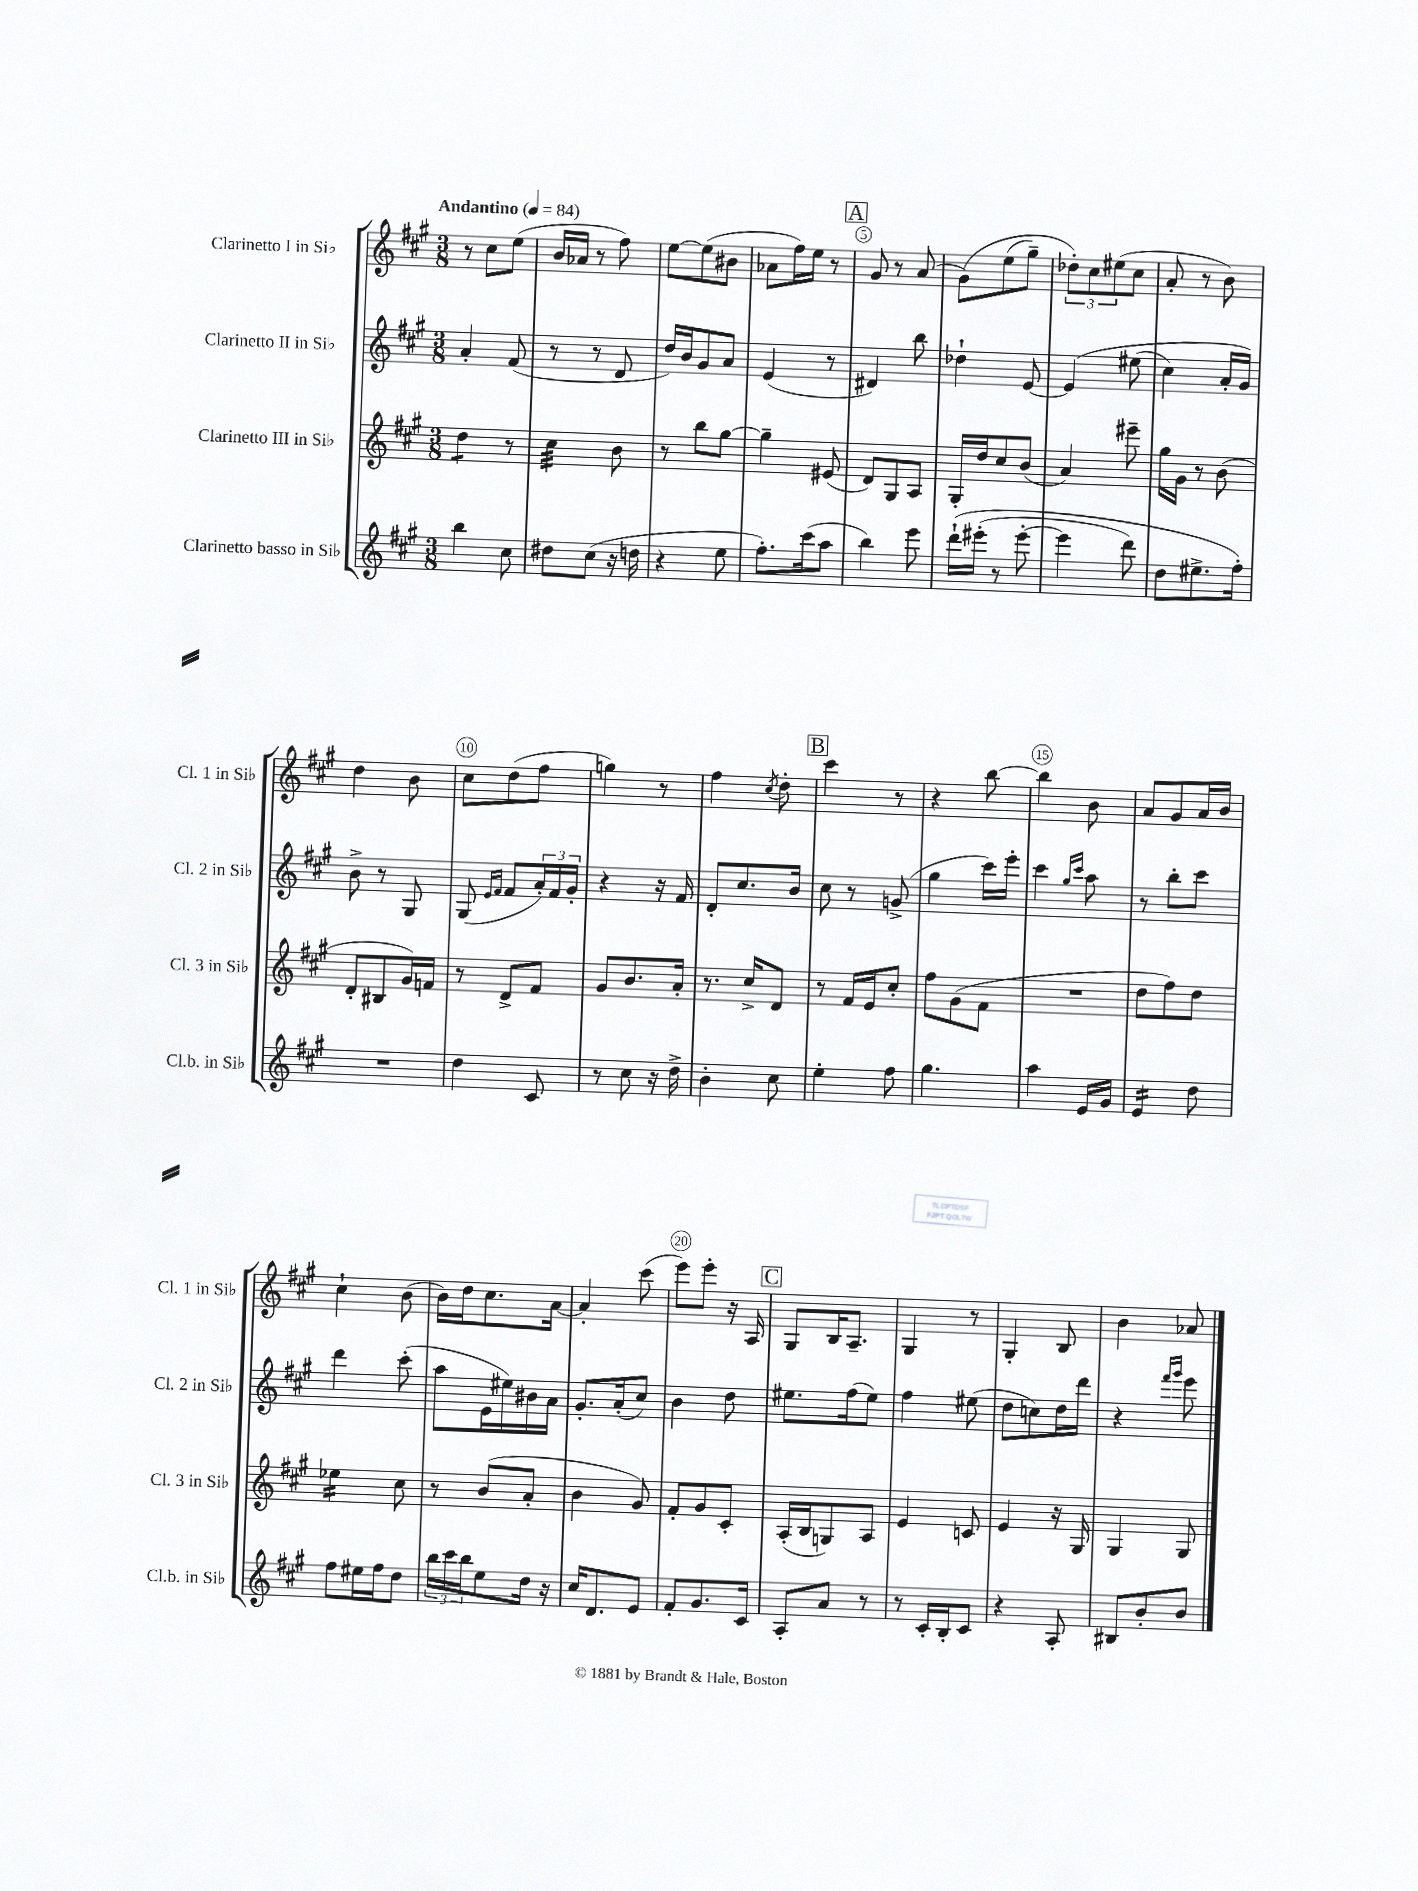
<<
\new StaffGroup <<
\new Staff = "s0" \with { instrumentName = "Clarinetto I in Sib" shortInstrumentName = "Cl. 1 in Sib" } {
    \clef treble \key a \major \numericTimeSignature \time 3/8 \tempo "Andantino" 4 = 84
    r8 cis''8 e''8( |
    b'16 aes'16 r8 fis''8) |
    e''8~ e''8( bis'8 |
    aes'8 fis''16) e''16 r8 |
    \mark \markup { \box "A" } gis'8 r8 a'8( |
    gis'8)\( e''8( gis''8--) |
    \tuplet 3/2 { des''8-.\) cis''8 eis''8( } cis''8 |
    a'8-. r8 b'8) |
    d''4 b'8 |
    cis''8 d''8( fis''8 |
    g''4) r8 |
    fis''4 \acciaccatura { cis''8 } d''8-. |
    \mark \markup { \box "B" } cis'''4 r8 |
    r4 b''8~ |
    b''4 b'8 |
    a'8 gis'8 a'16 b'16 |
    cis''4-! b'8( |
    b'16) d''16 cis''8. a'16~ |
    a'4-. cis'''8( |
    e'''8) e'''8-. r16 a16 |
    \mark \markup { \box "C" } gis8 b16 a8.-- |
    gis4 r8 |
    gis4-. b8 |
    b'4 aes'8 \bar "|." |
}
\new Staff = "s1" \with { instrumentName = "Clarinetto II in Sib" shortInstrumentName = "Cl. 2 in Sib" } {
    \clef treble \key a \major \numericTimeSignature \time 3/8
    a'4-. fis'8( |
    r8 r8 d'8 |
    d''16) b'16 gis'8 a'8 |
    e'4( r8 |
    \mark \markup { \box "A" } dis'4) b''8 |
    des''4-! e'8~ |
    e'4\( eis''8( |
    cis''4) a'16-. gis'16\) |
    b'8-> r8 gis8 |
    gis8( \grace { e'16 fis'16 } fis'8 \tuplet 3/2 { a'16-.) fis'16 gis'16-. } |
    r4 r16 fis'16 |
    d'8-. cis''8. b'16 |
    \mark \markup { \box "B" } cis''8 r8 g'8->( |
    gis''4 cis'''16) e'''16-. |
    cis'''4 \grace { gis''16 cis'''16 } a''8 |
    r8 b''8-. cis'''8 |
    d'''4 cis'''8-.( |
    a''8 e'16 eis''16) bis'16 a'16 |
    gis'8.-. a'16-.( cis''8) |
    b'4 d''8 |
    \mark \markup { \box "C" } eis''8. fis''16( eis''8) |
    fis''4 eis''8( |
    d''8 c''8) d''16 d'''16 |
    r4 \grace { fis'''16 gis'''16 } e'''8 \bar "|." |
}
\new Staff = "s2" \with { instrumentName = "Clarinetto III in Sib" shortInstrumentName = "Cl. 3 in Sib" } {
    \clef treble \key a \major \numericTimeSignature \time 3/8
    d''4:8 r8 |
    cis''4:32 b'8 |
    r8 b''8 gis''8~ |
    gis''4-- eis'8( |
    \mark \markup { \box "A" } d'8) gis8 a8 |
    gis16-. d''16 cis''8 b'8( |
    a'4) eis'''8-- |
    gis''16 gis'16 r8 b'8( |
    d'8-. bis8 gis'16) f'16 |
    r8 d'8-> fis'8 |
    gis'8 b'8. a'16-. |
    r8. cis''16-> d'8 |
    \mark \markup { \box "B" } r8 fis'16 e'16 cis''8-. |
    fis''8 gis'8( fis'8 |
    R4. |
    d''8 fis''8) d''8 |
    ees''4:16 cis''8 |
    r8 b'8( a'8-. |
    b'4 gis'8) |
    fis'8-. gis'8 cis'8-. |
    \mark \markup { \box "C" } a16-.( b16 g8) a8 |
    e'4 c'8 |
    e'4 r16 gis16 |
    gis4 gis8 \bar "|." |
}
\new Staff = "s3" \with { instrumentName = "Clarinetto basso in Sib" shortInstrumentName = "Cl.b. in Sib" } {
    \clef treble \key a \major \numericTimeSignature \time 3/8
    b''4 cis''8 |
    dis''8 cis''8( r16 d''16 |
    r4 e''8 |
    fis''8.-.) cis'''16( a''8 |
    \mark \markup { \box "A" } b''4) e'''8 |
    d'''16-!\( eis'''16-.( r8 eis'''8~-. |
    eis'''4 d'''8) |
    d''8 eis''8.-> fis''16-.\) |
    R4. |
    d''4 cis'8 |
    r8 cis''8 r16 d''16-> |
    b'4-. cis''8 |
    \mark \markup { \box "B" } e''4-. fis''8 |
    gis''4. |
    a''4 e'16 gis'16 |
    e'4:16 d''8 |
    fis''8 eis''16 fis''16 d''8 |
    \tuplet 3/2 { b''16 cis'''16 b''16 } e''8 d''16 r16 |
    cis''16 d'8. e'8 |
    fis'8-. gis'8. cis'16 |
    \mark \markup { \box "C" } a8-. a'8 r8 |
    r8 cis'16-. b16-. cis'8 |
    r4 a8-. |
    bis8 b'8-. b'8 \bar "|." |
}
>>
>>
\layout { \context { \Score \override BarNumber.break-visibility = ##(#f #t #t) barNumberVisibility = #(every-nth-bar-number-visible 5) \override BarNumber.stencil = #(make-stencil-circler 0.1 0.3 ly:text-interface::print) } }
